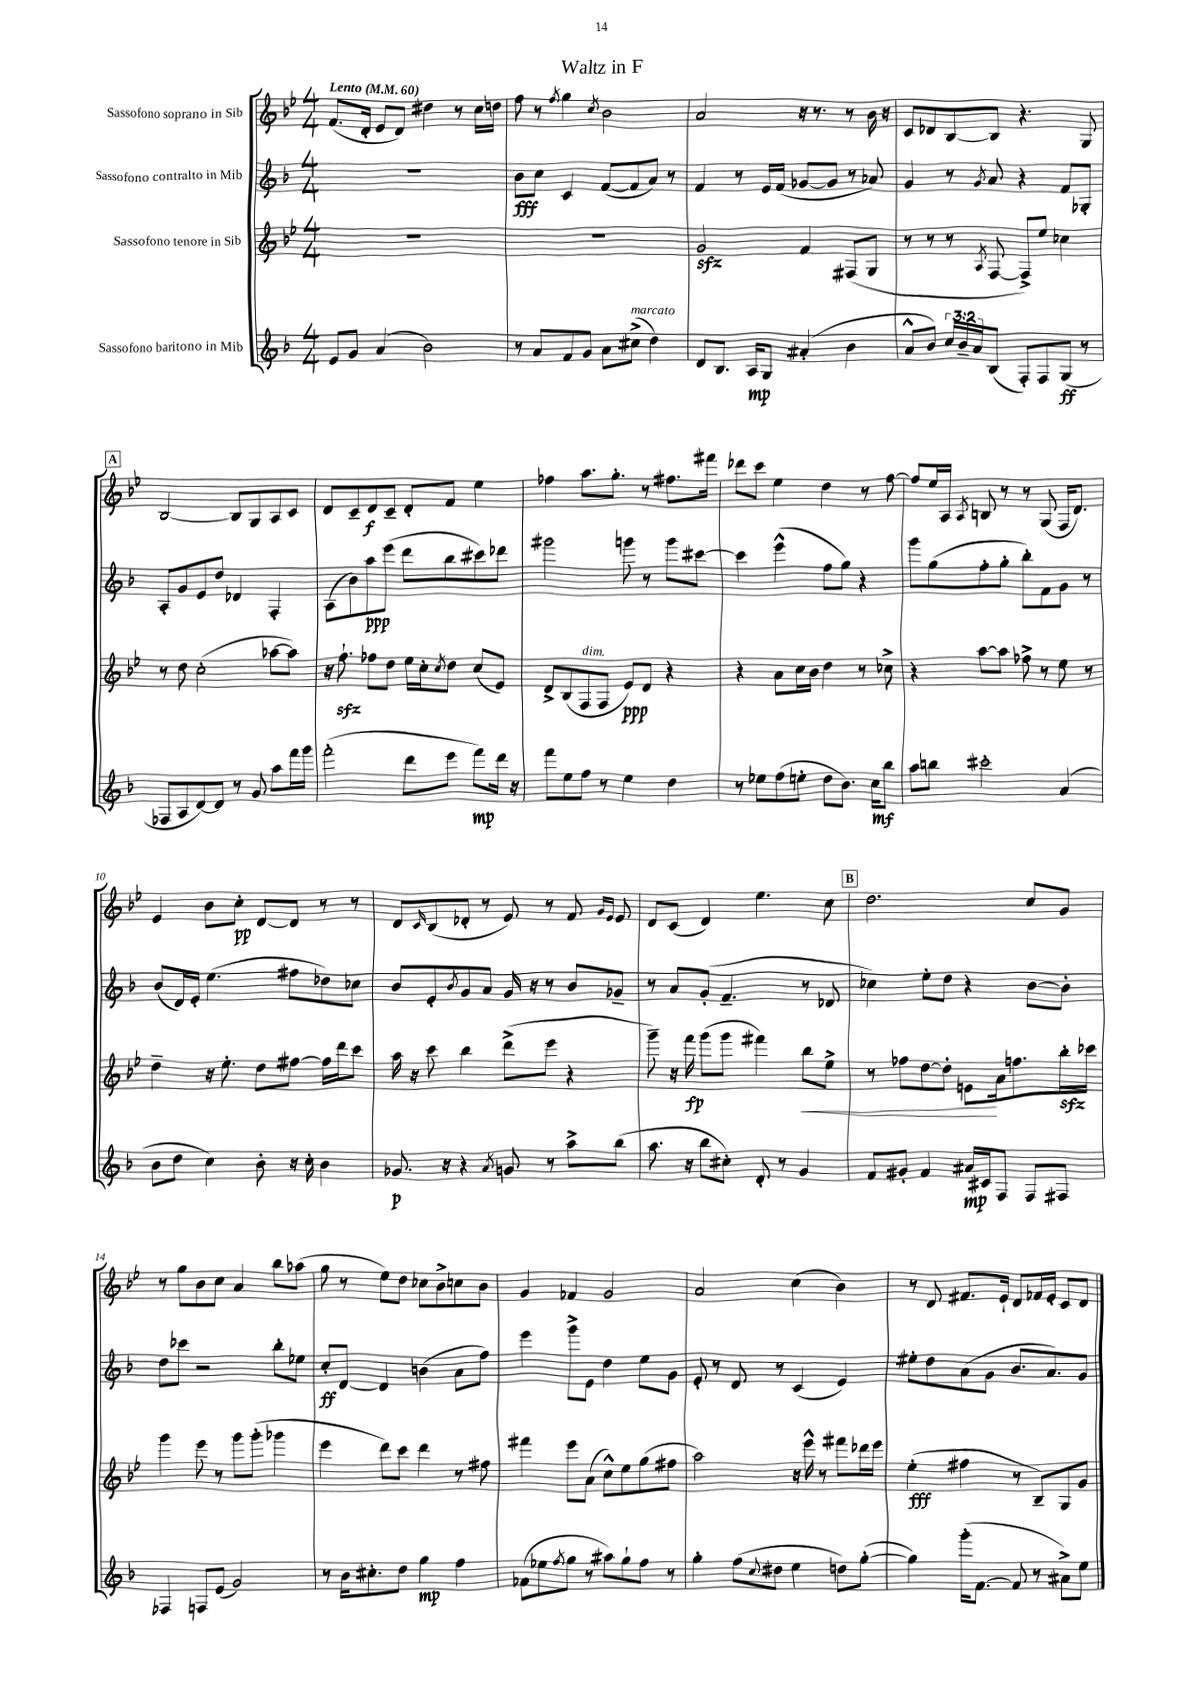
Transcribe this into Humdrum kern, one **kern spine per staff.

**kern	**dynam	**kern	**dynam	**kern	**dynam	**kern	**dynam
*part4	*part4	*part3	*part3	*part2	*part2	*part1	*part1
*staff4	*staff4	*staff3	*staff3	*staff2	*staff2	*staff1	*staff1
*I"Sassofono baritono in Mib	*	*I"Sassofono tenore in Sib	*	*I"Sassofono contralto in Mib	*	*I"Sassofono soprano in Sib	*
*clefG2	*	*clefG2	*	*clefG2	*	*clefG2	*
*k[b-]	*	*k[b-e-]	*	*k[b-]	*	*k[b-e-]	*
*M4/4	*	*M4/4	*	*M4/4	*	*M4/4	*
*MM60	*	*MM60	*	*MM60	*	*MM60	*
=1	=1	=1	=1	=1	=1	=1	=1
!	!	!	!	!	!	!LO:TX:a:B:t=Lento	!
8e/L	.	1r	.	1r	.	(8.f/L	.
8g/J	.	.	.	.	.	.	.
.	.	.	.	.	.	16d'/Jk	.
(4a/	.	.	.	.	.	8e-/L	.
.	.	.	.	.	.	8d/J)	.
2b-\)	.	.	.	.	.	4dd#X\	.
.	.	.	.	.	.	8r	.
.	.	.	.	.	.	16cc\LL	.
.	.	.	.	.	.	16ddn\JJ	.
=2	=2	=2	=2	=2	=2	=2	=2
8r	.	1r	.	8b-\L	fff	8ff\	.
8a/L	.	.	.	8cc\J	.	8r	.
.	.	.	.	.	.	8qff/	.
8f/	.	.	.	4c/	.	4gg\	.
8g/J	.	.	.	.	.	.	.
.	.	.	.	.	.	8qcc/	.
8a\L	.	.	.	([8f/L	.	2b-\	.
!LO:TX:a:i:t=marcato	!	!	!	!	!	!	!
(8cc#X^\J	.	.	.	8f/]	.	.	.
4dd\)	.	.	.	8a/J)	.	.	.
.	.	.	.	8r	.	.	.
=3	=3	=3	=3	=3	=3	=3	=3
8d/L	.	2gzz/	.	4f/	.	2a/	.
8.B-/J	.	.	.	.	.	.	.
.	.	.	.	8r	.	.	.
16A/KL	mp	.	.	.	.	.	.
8G/J	.	.	.	16e/LL	.	.	.
.	.	.	.	(16f/JJ	.	.	.
(4a#X'/	.	4f/	.	[8g-X/L	.	16r	.
.	.	.	.	.	.	8.r	.
.	.	.	.	8g-/J]	.	.	.
4b-\	.	(8F#X/L	.	8r	.	8r	.
.	.	8G/J	.	8a-X/)	.	16b-\	.
.	.	.	.	.	.	16r	.
=4	=4	=4	=4	=4	=4	=4	=4
8a^^/L	.	8r	.	4g/	.	8c/L	.
8b-/J)	.	8r	.	.	.	8d-X/	.
24cc/LL	.	8r	.	8r	.	[8B-/	.
24b-~/	.	.	.	.	.	.	.
24a/J	.	.	.	.	.	.	.
.	.	8qA/	.	8qg/	.	.	.
(8B-/J	.	[8F/	.	8a/	.	8B-/J]	.
8F'/L)	.	8F^/L])	.	4r	.	4.r	.
8F/	.	8ee-/J	.	.	.	.	.
(8G/J	ff	4cc-X\	.	8f/L	.	.	.
8r	.	.	.	8G-X'/J	.	8G/	.
!!LO:LB:g=z
!!LO:REH:place=s1:t=A
=5	=5	=5	=5	=5	=5	=5	=5
8F-X/L	.	8r	.	8A'/L	.	[2B-/	.
8A/	.	8dd\	.	8g/	.	.	.
[8d/)	.	(2cc'\	.	8e/	.	.	.
8d/J]	.	.	.	8dd/J	.	.	.
8r	.	.	.	4d-X/	.	8B-/L]	.
8g/	.	.	.	.	.	8G/	.
8aa\L	.	[8aa-X\L	.	4F'/	.	8A/	.
16fff\L	.	8aa-\J])	.	.	.	8c/J	.
16ggg\JJ	.	.	.	.	.	.	.
=6	=6	=6	=6	=6	=6	=6	=6
(2fff'\	.	16r	.	(8A\L	.	8d/L	.
.	.	8.ffzz`\	.	.	.	.	.
.	.	.	.	8b-\)	.	8c~/	.
.	.	8ff-X\L	.	8aa\	ppp	8d/	f
.	.	8dd\J	.	(8eee\J	.	8c~/J	.
8ddd\L	.	16ee-\LL	.	8ddd\L	.	8d'/L	.
.	.	16cc'\J	.	.	.	.	.
.	.	8qcc/	.	.	.	.	.
8eee\J	.	8dd\J	.	8bb-\	.	8f/J	.
8fff\L)	mp	(8cc/L	.	8ccc#X\)	.	4ee-\	.
16ddd\Jk	.	8e-/J)	.	8ddd-X\J	.	.	.
16r	.	.	.	.	.	.	.
=7	=7	=7	=7	=7	=7	=7	=7
8fff\L	.	8d^/L	.	2ggg#X\	.	4ff-X\	.
8ee\	.	(8B-/	.	.	.	.	.
!	!	!LO:TX:a:i:t=dim.	!	!	!	!	!
8ff\J	.	8F/	.	.	.	8.aa\L	.
8r	.	8F/J	.	.	.	.	.
.	.	.	.	.	.	8.gg'\J	.
4ee\	.	8e-/L)	ppp	8gggn\	.	.	.
.	.	8d/J	.	8r	.	8r	.
4dd\	.	4r	.	8ggg\L	.	8.ff#X\L	.
.	.	.	.	[8ccc#X\J	.	.	.
.	.	.	.	.	.	16fff#X\Jk	.
=8	=8	=8	=8	=8	=8	=8	=8
8r	.	4r	.	4ccc#\]	.	8ddd-X\L	.
8ee-X\L	.	.	.	.	.	8ccc\J	.
(8ff\	.	8a\L	.	(4eee^^\	.	4ee-\	.
8een'\J	.	16cc\L	.	.	.	.	.
.	.	16b-\JJ	.	.	.	.	.
8dd\L	.	4dd\	.	8ff\L	.	4dd\	.
8.b-\J)	.	.	.	8gg\J)	.	.	.
.	.	8r	.	4r	.	8r	.
16cc\KL	mf	.	.	.	.	.	.
8bb-\J	.	8cc-X^\	.	.	.	[8ff\	.
=9	=9	=9	=9	=9	=9	=9	=9
8aa\L	.	4r	.	8ggg\L	.	8ff/L]	.
8bbn\J	.	.	.	(8gg\	.	16ee-/L	.
.	.	.	.	.	.	16A/JJ	.
.	.	.	.	.	.	8qA/	.
2ccc#X'\	.	[8aa\L	.	8ff'\	.	8Bn/	.
.	.	8aa\J]	.	8gg'\J	.	8r	.
.	.	8ff-X^\	.	8bb-'\L)	.	8r	.
.	.	8r	.	8f\	.	(8G/	.
(4a/	.	8ee-\	.	8g\J	.	16F/KL	.
.	.	.	.	.	.	8.d/J)	.
.	.	8r	.	8r	.	.	.
!!LO:LB:g=z
=10	=10	=10	=10	=10	=10	=10	=10
8b-\L	.	4dd~\	.	(8b-/L	.	4e-/	.
8dd\J	.	.	.	16d/L)	.	.	.
.	.	.	.	16e'/JJ	.	.	.
4cc\)	.	16r	.	(4.ee\	.	8b-\L	.
.	.	8.ee-'\	.	.	.	.	.
.	.	.	.	.	.	8cc'\J	pp
8b-'\	.	8dd\L	.	.	.	[8d/L	.
16r	.	[8ff#X\J	.	8ff#X\L	.	8d/J]	.
16cc'\	.	.	.	.	.	.	.
4b-\	.	16ff#\LL]	.	8dd-X\)	.	8r	.
.	.	16ddd\J	.	.	.	.	.
.	.	8ccc\J	.	8cc-X\J	.	8r	.
=11	=11	=11	=11	=11	=11	=11	=11
8.g-X/	p	16aa\	.	8b-/L	.	8d/L	.
.	.	16r	.	.	.	.	.
.	.	.	.	.	.	16qqc/	.
.	.	8ccc\	.	8e'/	.	(8B-/	.
16r	.	.	.	.	.	.	.
.	.	.	.	8qb-/	.	.	.
4r	.	4bb-\	.	8g/	.	8d-X'/J	.
.	.	.	.	8a/J	.	8r	.
8qa/	.	.	.	.	.	.	.
8gn/	.	(8ddd^\L	.	16g/	.	8e-/)	.
.	.	.	.	16r	.	.	.
8r	.	8eee-\J	.	8r	.	8r	.
8aa^\L	.	4r	.	8b-/L	.	8f/	.
.	.	.	.	.	.	16qqg/LL	.
.	.	.	.	.	.	16qqe-/JJ	.
(8bb-\J	.	.	.	8g-X~/J	.	8e-/	.
=12	=12	=12	=12	=12	=12	=12	=12
8.aa\	.	8ggg~\)	.	8r	.	8d/L	.
.	.	16r	.	8a/L	.	(8c/J	.
16r	.	16fff\	fp	.	.	.	.
8bb-\L	.	(8ggg\L	.	(8g'/J	.	4d/)	.
8cc#X'\J)	.	8ggg\J	.	4.f~/	.	.	.
8d'/	.	4fff#X\)	.	.	.	4.ee-\	.
8r	.	.	.	.	.	.	.
!	!	!	!LO:HP:b	!	!	!	!
4g/	.	8bb-\L	<	8r	.	.	.
.	.	8ee-^\J	.	8d-X/	.	8cc\	.
!!LO:REH:place=s1:t=B
=13	=13	=13	=13	=13	=13	=13	=13
8f/L	.	8r	.	4cc-X\)	.	2.dd\	.
8g#X'/J	.	8ff-X\L	.	.	.	.	.
4f/	.	[8dd\	.	8ee'\L	.	.	.
.	.	8dd'\J]	.	8dd\J	.	.	.
16a#X/LL	mp	8en\L	.	4r	.	.	.
16c#X/J	.	.	.	.	.	.	.
8F/J	.	16a\k	[	.	.	.	.
.	.	8.ffn\	.	.	.	.	.
8F/L	.	.	.	[8b-\L	.	8cc/L	.
8F#X/J	.	16bb-zz'\L	.	8b-'\J]	.	8g/J	.
.	.	16ccc-X\JJ	.	.	.	.	.
!!LO:LB:g=z
=14	=14	=14	=14	=14	=14	=14	=14
4F-X/	.	4ggg\	.	8dd\L	.	8r	.
.	.	.	.	8ccc-X\J	.	8gg\L	.
8Fn/L	.	8eee-\	.	2r	.	8b-\	.
(8e/J	.	8r	.	.	.	8cc\J	.
2g/)	.	8ggg\L	.	.	.	4a/	.
.	.	(8ggg'\J	.	.	.	.	.
.	.	4ggg-X\	.	8bb-'\L	.	8bb-\L	.
.	.	.	.	8ee-X\J	.	(8aa-X\J	.
=15	=15	=15	=15	=15	=15	=15	=15
8r	.	4eee-\	.	8cc'/L	ff	8gg\	.
16b-\KL	.	.	.	[8d/J	.	8r	.
8.cc#X'\	.	.	.	.	.	.	.
.	.	8ddd\L)	.	4d/]	.	8ee-\L)	.
8dd\J	.	8ccc\J	.	.	.	8dd\J	.
4gg\	mp	4ddd\	.	(4bn\	.	8cc-X\L	.
.	.	.	.	.	.	8b-^\	.
4ff\	.	8r	.	8a\L	.	8ccn\	.
.	.	8ff#X\	.	8ff\J)	.	8b-\J	.
=16	=16	=16	=16	=16	=16	=16	=16
(8f-X\L	.	4fff#X\	.	4eee\	.	4g/	.
8ee-X\	.	.	.	.	.	.	.
8qff/	.	.	.	.	.	.	.
8gg\J	.	8eee-\L	.	8ggg^\L	.	4f-X/	.
8r	.	(8a\J	.	8e\J	.	.	.
8aa#X\L)	.	8cc^^\L)	.	4dd\	.	2g/	.
8gg`\	.	8ee-\	.	.	.	.	.
8ff\J	.	(8gg\	.	8ee\L	.	.	.
8r	.	8ff#X\J	.	8g\J	.	.	.
=17	=17	=17	=17	=17	=17	=17	=17
4gg'\	.	2aa\)	.	8e'/	.	2a/	.
.	.	.	.	8r	.	.	.
(8ff\L	.	.	.	8d/	.	.	.
8qqcc/	.	.	.	.	.	.	.
8dd#X\J	.	.	.	8r	.	.	.
4ee\	.	16r	.	(4c/	.	(4cc\	.
.	.	16eee-^^\	.	.	.	.	.
.	.	8r	.	.	.	.	.
8ddn\L)	.	8fff#X\L	.	4e/)	.	4b-\)	.
([8gg'\J	.	16ddd-X\L	.	.	.	.	.
.	.	16eee-\JJ	.	.	.	.	.
=18	=18	=18	=18	=18	=18	=18	=18
4gg\])	.	(4ee-'\	fff	8ee#X'\L	.	8r	.
.	.	.	.	8dd\	.	8d/	.
(16ggg'\KL	.	4ff#X\	.	(8a\	.	8.f#X/L	.
[8.f\J	.	.	.	.	.	.	.
.	.	.	.	8g\J	.	.	.
.	.	.	.	.	.	16e-`/Jk	.
8f/]	.	8r	.	8.b-/L	.	8d/L	.
8r	.	8B-~/L)	.	.	.	16f-X/L	.
.	.	.	.	8.a/)	.	16e-'/JJ	.
8a#X^\L)	.	8G/	.	.	.	8c/L	.
8ee\J	.	8g/J	.	8g/J	.	8d/J	.
==	==	==	==	==	==	==	==
*-	*-	*-	*-	*-	*-	*-	*-
